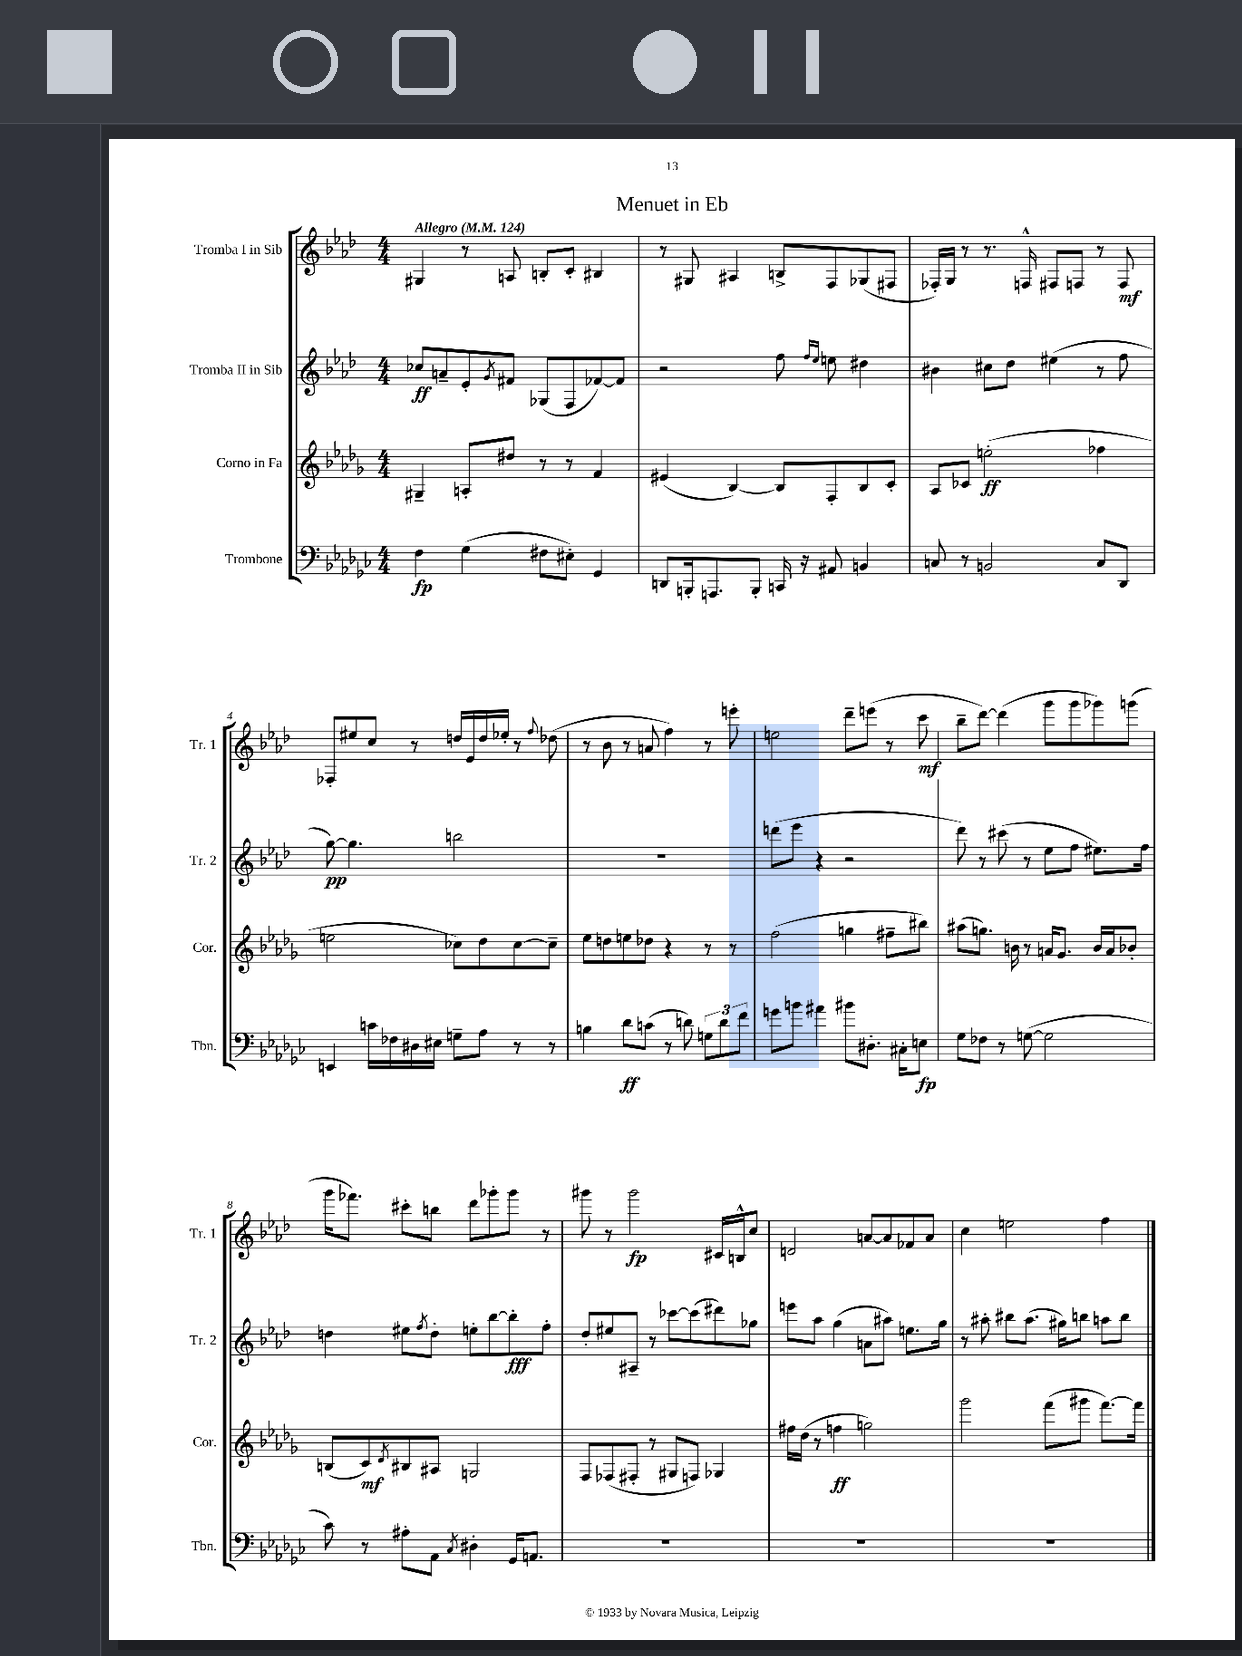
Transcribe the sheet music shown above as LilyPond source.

\header { title = "Menuet in Eb" }
<<
\new StaffGroup <<
\new Staff = "s0" \with { instrumentName = "Tromba I in Sib" shortInstrumentName = "Tr. 1" } {
    \clef treble \key aes \major \numericTimeSignature \time 4/4 \tempo "Allegro" 4 = 124
    gis4 r8 a8 b8-. c'8-. bis4 |
    r8 gis8 ais4 b8-> f8 ges8( fis8 |
    fes16-.) g16 r8 r8. f16-^ fis8 f8 r8 f8\mf |
    fes8-. eis''8 c''8 r8 d''16 ees'16 d''16 ees''16-. r8 \appoggiatura { f''8 } des''8( |
    r8 bes'8 r8 a'8 f''4) r8 e'''8-. |
    e''2 des'''8-- e'''8( r8 c'''8\mf |
    bes''8-- des'''8~) des'''4( g'''8 g'''8 ges'''8) g'''8( |
    g'''16 fes'''8.) cis'''8-. b''8 des'''8 ges'''8-. ges'''8 r8 |
    gis'''8 r8 gis'''2\fp cis'16 b16-^ c''8 |
    d'2 a'8~ a'8 fes'8 a'8 |
    c''4 e''2 f''4 \bar "|." |
}
\new Staff = "s1" \with { instrumentName = "Tromba II in Sib" shortInstrumentName = "Tr. 2" } {
    \clef treble \key aes \major \numericTimeSignature \time 4/4
    ces''8\ff a'8-- ees'8-. \acciaccatura { g'8 } fis'8 ges8( f8 fes'8~) fes'8 |
    r2 f''8 \grace { f''16 ees''16 } e''8 dis''4 |
    bis'4 cis''8 des''8 eis''4( r8 f''8 |
    g''8~\pp) g''4. b''2 |
    R1 |
    d'''8( ees'''8 r4 r2 |
    des'''8) r8 cis'''8( r8 ees''8 f''8 eis''8.) f''16 |
    d''4 eis''8 \acciaccatura { f''8 } d''8-. e''8-. bes''8~ bes''8-.\fff f''8-. |
    des''8-. eis''8 ais8-- r8 ces'''8~ ces'''8( dis'''8) ges''8 |
    e'''8 aes''8 g''4( a'8 ais''8) e''8. g''16 |
    r8 ais''8-. bis''8 ais''8.( gis''16) b''8 a''8 b''8 \bar "|." |
}
\new Staff = "s2" \with { instrumentName = "Corno in Fa" shortInstrumentName = "Cor." } {
    \clef treble \key des \major \numericTimeSignature \time 4/4
    gis4-- a8-. dis''8 r8 r8 f'4 |
    eis'4( bes4~) bes8 f8-. bes8 c'8-. |
    aes8 ces'8 e''2-.\ff( fes''4 |
    e''2 ces''8) des''8 ces''8~ ces''8-- |
    ees''8 d''8 e''8 des''8 r4 r8 r8 |
    f''2( g''4 fis''8-- bis''8) |
    ais''8( g''8.) b'16 r8 a'16 ges'8. b'16 a'16 bes'8-. |
    b8( c'8\mf) \acciaccatura { des'8 } bis8 ais8 g2 |
    f8 fes8( fis8-. r8 gis8 f8) ges4 |
    fis''16 des''16( r8 f''4\ff g''2) |
    ges'''2 f'''8( gis'''8 f'''8.~) f'''16 \bar "|." |
}
\new Staff = "s3" \with { instrumentName = "Trombone" shortInstrumentName = "Tbn." } {
    \clef bass \key ges \major \numericTimeSignature \time 4/4
    f4\fp ges4( fis8 eis8-.) ges,4 |
    d,8 b,,16-. a,,8. b,,8-. c,16 r16 ais,8 b,4 |
    c8 r8 b,2 c8 des,8 |
    e,4 c'16 fes16 dis16 eis16 g8-- aes8 r8 r8 |
    b4 des'8\ff c'8( r8 d'8) \tuplet 3/2 { g8 d'8 f'8 } |
    g'8 b'8 ais'4 bis'8 dis8.-. cis16-. e8\fp |
    ges8 fes8 r8 g8~( g2 |
    ces'8) r8 ais8-. aes,8 \acciaccatura { ces8 } dis4-. ges,16 a,8. |
    R1 |
    R1 |
    R1 \bar "|." |
}
>>
>>
